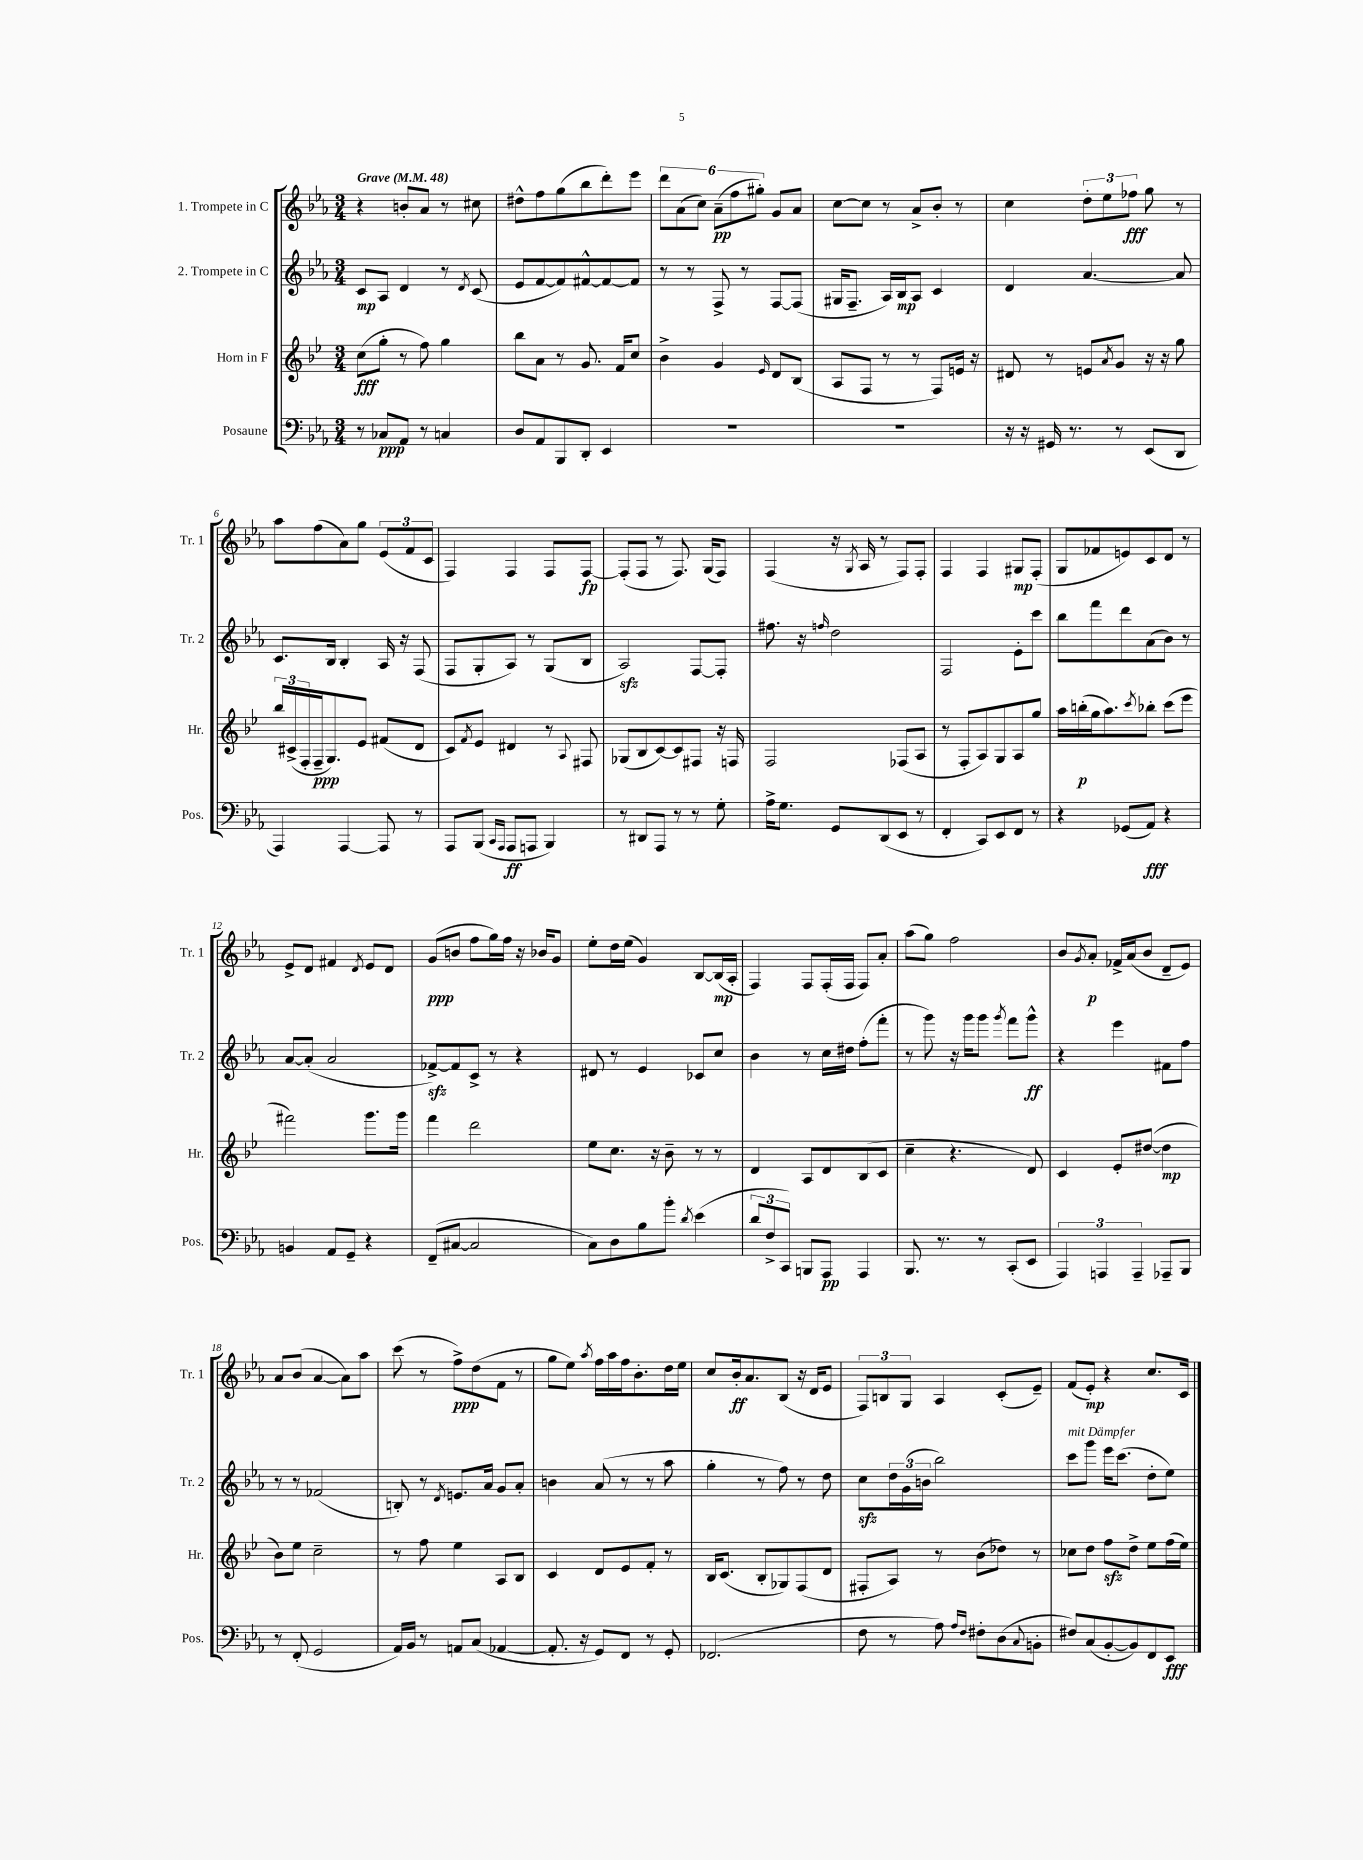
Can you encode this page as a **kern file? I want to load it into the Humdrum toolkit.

**kern	**dynam	**kern	**dynam	**kern	**dynam	**kern	**dynam
*part4	*part4	*part3	*part3	*part2	*part2	*part1	*part1
*staff4	*staff4	*staff3	*staff3	*staff2	*staff2	*staff1	*staff1
*I"Posaune	*	*I"Horn in F	*	*I"2. Trompete in C	*	*I"1. Trompete in C	*
*I'Pos.	*	*I'Hr.	*	*I'Tr. 2	*	*I'Tr. 1	*
*clefF4	*	*clefG2	*	*clefG2	*	*clefG2	*
*k[b-e-a-]	*	*k[b-e-]	*	*k[b-e-a-]	*	*k[b-e-a-]	*
*M3/4	*	*M3/4	*	*M3/4	*	*M3/4	*
*MM48	*	*MM48	*	*MM48	*	*MM48	*
=1	=1	=1	=1	=1	=1	=1	=1
!	!	!	!	!	!	!LO:TX:a:B:t=Grave	!
8r	.	(8cc\L	fff	8c/L	mp	4r	.
8C-X/L	ppp	8gg'\J	.	8A-/J	.	.	.
8AA-/J	.	8r	.	4d/	.	8bn'/L	.
8r	.	8ff\)	.	.	.	8a-/J	.
4Cn/	.	4gg\	.	8r	.	8r	.
.	.	.	.	8qd/	.	.	.
.	.	.	.	(8c/	.	8cc#X\	.
=2	=2	=2	=2	=2	=2	=2	=2
8D/L	.	8bb-\L	.	8e-/L	.	8dd#X^^\L	.
8AA-/	.	8a\J	.	[8f/	.	8ff\	.
8BBB-/	.	8r	.	8f/])	.	(8gg\	.
8DD'/J	.	8.g/	.	[8f#X^^/	.	8bb-\	.
4EE-/	.	.	.	8f#/_	.	8ddd'\)	.
.	.	16f/KL	.	.	.	.	.
.	.	8cc/J	.	8f#/J]	.	8eee-\J	.
=3	=3	=3	=3	=3	=3	=3	=3
2.r	.	4b-^\	.	8r	.	12ddd\L	.
.	.	.	.	.	.	(12a-\	.
.	.	.	.	8r	.	.	.
.	.	.	.	.	.	12cc\J)	.
.	.	4g/	.	8F^/	.	(12a-~\L	pp
.	.	.	.	.	.	12ff\	.
.	.	.	.	8r	.	.	.
.	.	.	.	.	.	12gg#X'\J)	.
.	.	16qqe-/	.	.	.	.	.
.	.	8d/L	.	[8F/L	.	8g/L	.
.	.	(8B-/J	.	(8F/J]	.	8a-/J	.
=4	=4	=4	=4	=4	=4	=4	=4
2.r	.	8A/L	.	16G#X/KL	.	[8cc\L	.
.	.	.	.	8.F~/J	.	.	.
.	.	8F/J	.	.	.	8cc\J]	.
.	.	8r	.	16A-/LL)	.	8r	.
.	.	.	.	16B-/J	mp	.	.
.	.	8r	.	8A-/J	.	8a-^/L	.
.	.	8F/L)	.	4c/	.	8b-'/J	.
.	.	16en/Jk	.	.	.	8r	.
.	.	16r	.	.	.	.	.
=5	=5	=5	=5	=5	=5	=5	=5
16r	.	8d#X/	.	4d/	.	4cc\	.
16r	.	.	.	.	.	.	.
16GG#X/	.	8r	.	.	.	.	.
8.r	.	.	.	.	.	.	.
.	.	8en/L	.	[4.a-/	.	12dd'\L	.
.	.	.	.	.	.	12ee-\	.
.	.	8qa/	.	.	.	.	.
8r	.	8g/J	.	.	.	.	.
.	.	.	.	.	.	12ff-X\J	fff
(8EE-/L	.	16r	.	.	.	8gg\	.
.	.	16r	.	.	.	.	.
8DD/J	.	8gg\	.	8a-/]	.	8r	.
!!LO:LB:g=z
=6	=6	=6	=6	=6	=6	=6	=6
4AAA-/)	.	24bb-/LL	.	8.c/L	.	8aa-\L	.
.	.	(24c#X^/	.	.	.	.	.
.	.	24F'/	.	.	.	.	.
.	.	16F~/J	ppp	.	.	(8ff\	.
.	.	8.G/)	.	16B-/Jk	.	.	.
[4AAA-/	.	.	.	4B-'/	.	8a-\)	.
.	.	8e-/J	.	.	.	8gg\J	.
8AAA-/]	.	(8f#X/L	.	16A-/	.	(12e-/L	.
.	.	.	.	16r	.	.	.
.	.	.	.	.	.	12f/	.
8r	.	8d/J	.	(8F/	.	.	.
.	.	.	.	.	.	12c/J	.
=7	=7	=7	=7	=7	=7	=7	=7
8AAA-/L	.	8c/L)	.	8F/L	.	4F/)	.
.	.	8qf/	.	.	.	.	.
(8BBB-/J	.	8e-/J	.	8G'/	.	.	.
16qqCC/LL	.	.	.	.	.	.	.
16qqAAA-/JJ	.	.	.	.	.	.	.
8AAA-/L	ff	4d#X/	.	8A-/J)	.	4F/	.
8AAAn/J	.	.	.	8r	.	.	.
4BBB-/)	.	8r	.	(8G/L	.	8F/L	.
.	.	8qqA/	.	.	.	.	.
.	.	8F#X/	.	8B-/J	.	[8F/J	fp
=8	=8	=8	=8	=8	=8	=8	=8
8r	.	(8G-X/L	.	2A-zz/)	.	(8F'/L]	.
8DD#X/L	.	8B-/	.	.	.	8F/J	.
8AAA-/J	.	[8c/)	.	.	.	8r	.
8r	.	8c/]	.	.	.	8.F/)	.
8r	.	8F#X/J	.	[8F/L	.	.	.
.	.	.	.	.	.	(16G/KL	.
8G'\	.	16r	.	8F'/J]	.	8F/J)	.
.	.	16Fn/	.	.	.	.	.
=9	=9	=9	=9	=9	=9	=9	=9
16A-^\KL	.	2F/	.	8.ff#X\	.	(4F/	.
8.G\J	.	.	.	.	.	.	.
.	.	.	.	16r	.	.	.
.	.	.	.	16qqffn/	.	.	.
8GG/L	.	.	.	2dd\	.	16r	.
.	.	.	.	.	.	8qG/	.
.	.	.	.	.	.	16A-/	.
(8DD/	.	.	.	.	.	8r	.
8EE-/J	.	(8F-X/L	.	.	.	8F/L)	.
8r	.	8A/J	.	.	.	8F'/J	.
=10	=10	=10	=10	=10	=10	=10	=10
4FF'/	.	8r	.	2F/	.	4F/	.
.	.	8F'/L	.	.	.	.	.
8CC/L)	.	8A/)	.	.	.	4F/	.
8EE-/	.	8G/	.	.	.	.	.
8FF/J	.	8A/	.	8e-'\L	.	8G#X/L	mp
8r	.	8gg/J	.	8ccc\J	.	(8F'/J	.
=11	=11	=11	=11	=11	=11	=11	=11
4r	.	16aa\LL	.	8bb-\L	.	8G/L	.
.	.	(16bbn'\	p	.	.	.	.
.	.	16gg\J	.	8fff\	.	8f-X/	.
.	.	8.aa\)	.	.	.	.	.
(8GG-X/L	.	.	.	8ddd\	.	8en/)	.
.	.	8qccc/	.	.	.	.	.
8AA-/J)	fff	8bb-X'\J	.	(8a-\	.	8c/	.
4r	.	(8ccc\L	.	8b-\J)	.	8d/J	.
.	.	8eee-\J	.	8r	.	8r	.
!!LO:LB:g=z
=12	=12	=12	=12	=12	=12	=12	=12
4BBn/	.	2fff#X\)	.	[8a-/L	.	8e-^/L	.
.	.	.	.	(8a-'/J]	.	8d/J	.
8AA-/L	.	.	.	2a-/	.	4f#X/	.
8GG~/J	.	.	.	.	.	.	.
.	.	.	.	.	.	8qd/	.
4r	.	8.ggg\L	.	.	.	8e-/L	.
.	.	.	.	.	.	8d/J	.
.	.	16ggg\Jk	.	.	.	.	.
=13	=13	=13	=13	=13	=13	=13	=13
(8FF~/L	.	4fff\	.	[8f-Xzz^/L)	.	(8g/L	ppp
[8C#X/J	.	.	.	8f-/]	.	8bn/J	.
2C#/]	.	2ddd\	.	8c^/J	.	8ff\L	.
.	.	.	.	8r	.	16gg\L)	.
.	.	.	.	.	.	16ff\JJ	.
.	.	.	.	4r	.	16r	.
.	.	.	.	.	.	16b-X/KL	.
.	.	.	.	.	.	8g/J	.
=14	=14	=14	=14	=14	=14	=14	=14
8C\L)	.	8ee-\L	.	8d#X/	.	8ee-'\L	.
8D\	.	8.cc\J	.	8r	.	16dd\L	.
.	.	.	.	.	.	(16ee-\JJ	.
8B-\	.	.	.	4e-/	.	4g/)	.
.	.	16r	.	.	.	.	.
8b-'\J	.	8b-~\	.	.	.	.	.
8qd/	.	.	.	.	.	.	.
(4e-\	.	8r	.	8c-X/L	.	[8B-/L	.
.	.	8r	.	8cc/J	.	(16B-/L]	mp
.	.	.	.	.	.	16A-'/JJ	.
=15	=15	=15	=15	=15	=15	=15	=15
12d/L	.	4d/	.	4b-\	.	4F/)	.
12F^/	.	.	.	.	.	.	.
12CC/J)	.	.	.	.	.	.	.
8BBBn/L	.	8A/L	.	8r	.	8F/L	.
8AAA-/J	pp	8d/	.	16cc\LL	.	(16F'/L	.
.	.	.	.	16dd#X\JJ	.	16F/JJ	.
4AAA-/	.	(8B-/	.	(8ff'\L	.	8F/L)	.
.	.	8c/J	.	8fff'\J	.	8a-'/J	.
=16	=16	=16	=16	=16	=16	=16	=16
8.BBB-/	.	4cc~\	.	8r	.	(8aa-\L	.
.	.	.	.	8ggg\)	.	8gg\J)	.
8.r	.	.	.	.	.	.	.
.	.	4.r	.	16r	.	2ff\	.
.	.	.	.	16ggg\KL	.	.	.
8r	.	.	.	8ggg\J	.	.	.
.	.	.	.	8qggg/	.	.	.
(8CC'/L	.	.	.	8fff\L	.	.	.
8EE-/J	.	8d/)	.	8ggg^^\J	ff	.	.
=17	=17	=17	=17	=17	=17	=17	=17
6AAA-/)	.	4c/	.	4r	.	8b-/L	.
.	.	.	.	.	.	8qg/	.
.	.	.	.	.	.	8a-'/J	p
6AAAn/	.	.	.	.	.	.	.
.	.	8e-'/L	.	4eee-\	.	16f-X^/LL	.
.	.	.	.	.	.	(16a-/J	.
6AAA~/	.	.	.	.	.	.	.
.	.	([8dd#X/J	.	.	.	8b-/J	.
8AAA-X~/L	.	4dd#\]	mp	8f#X\L	.	8d~/L	.
8BBB-/J	.	.	.	8ff\J	.	8e-/J)	.
!!LO:LB:g=z
=18	=18	=18	=18	=18	=18	=18	=18
8r	.	8b-\L)	.	8r	.	8a-/L	.
(8FF'/	.	8ee-\J	.	8r	.	(8b-/J	.
2GG/	.	2cc~\	.	(2f-X/	.	[4a-/	.
.	.	.	.	.	.	8a-\L])	.
.	.	.	.	.	.	8aa-\J	.
=19	=19	=19	=19	=19	=19	=19	=19
16AA-/LL)	.	8r	.	8Bn'/)	.	(8ccc\	.
16BB-/JJ	.	.	.	.	.	.	.
8r	.	8ff\	.	8r	.	8r	.
.	.	.	.	8qd/	.	.	.
8AAn/L	.	4ee-\	.	8.en/L	.	8ff^\L)	ppp
(8C/J	.	.	.	.	.	(8dd\	.
.	.	.	.	16a-/Jk	.	.	.
[4AA-X/	.	8A/L	.	8g/L	.	8f\J	.
.	.	8B-/J	.	8a-'/J	.	8r	.
=20	=20	=20	=20	=20	=20	=20	=20
8.AA-'/]	.	4c/	.	4bn\	.	8gg\L	.
.	.	.	.	.	.	8ee-\J)	.
16r	.	.	.	.	.	.	.
.	.	.	.	.	.	8qaa-/	.
8GG/L)	.	8d/L	.	(8a-/	.	16ff\LL	.
.	.	.	.	.	.	16aa-\	.
8FF/J	.	8e-/	.	8r	.	16ff\J	.
.	.	.	.	.	.	8.b-'\	.
8r	.	8f'/J	.	8r	.	.	.
8GG'/	.	8r	.	8aa-\	.	16dd\L	.
.	.	.	.	.	.	16ee-\JJ	.
=21	=21	=21	=21	=21	=21	=21	=21
(2.FF-X/	.	16B-/KL	.	4gg'\	.	8cc/L	.
.	.	(8.c/J	.	.	.	.	.
.	.	.	.	.	.	16b-'/k	ff
.	.	.	.	.	.	8.a-/	.
.	.	8B-'/L	.	8r	.	.	.
.	.	8G-X/)	.	8ff\)	.	(8B-/J	.
.	.	(8F/	.	8r	.	16r	.
.	.	.	.	.	.	16d/KL	.
.	.	8d/J	.	8dd\	.	8e-/J	.
=22	=22	=22	=22	=22	=22	=22	=22
8F\	.	8F#X'/L	.	8cczz\L	.	12F/L)	.
.	.	.	.	.	.	12Bn/	.
8r	.	8A/J)	.	24dd\L	.	.	.
.	.	.	.	(24g\	.	12G/J	.
.	.	.	.	24bn\JJ	.	.	.
8A-\)	.	8r	.	2bb-\)	.	4A-/	.
16qqA-/LL	.	.	.	.	.	.	.
16qqF/JJ	.	.	.	.	.	.	.
8F#X'\L	.	(8b-\L	.	.	.	.	.
(8D\	.	8dd-X\J)	.	.	.	(8c'/L	.
8qqC/	.	.	.	.	.	.	.
8BBn'\J	.	8r	.	.	.	8e-~/J)	.
=23	=23	=23	=23	=23	=23	=23	=23
!	!	!	!	!LO:TX:a:i:t=mit Dämpfer	!	!	!
8F#X/L)	.	8cc-X\L	.	8ccc\L	.	(8f/L	.
(8C/	.	8dd\J	.	8ggg\J	.	8e-'/J)	mp
[8BB-'/	.	8ffzz\L	.	16eee-\KL	.	4r	.
.	.	.	.	(8.ccc\J	.	.	.
8BB-/])	.	8dd^\J	.	.	.	.	.
8FF/	.	8ee-\L	.	8dd'\L	.	8.cc/L	.
8EE-/J	fff	(16ff\L	.	8ee-\J)	.	.	.
.	.	16ee-\JJ)	.	.	.	16c/Jk	.
==	==	==	==	==	==	==	==
*-	*-	*-	*-	*-	*-	*-	*-
